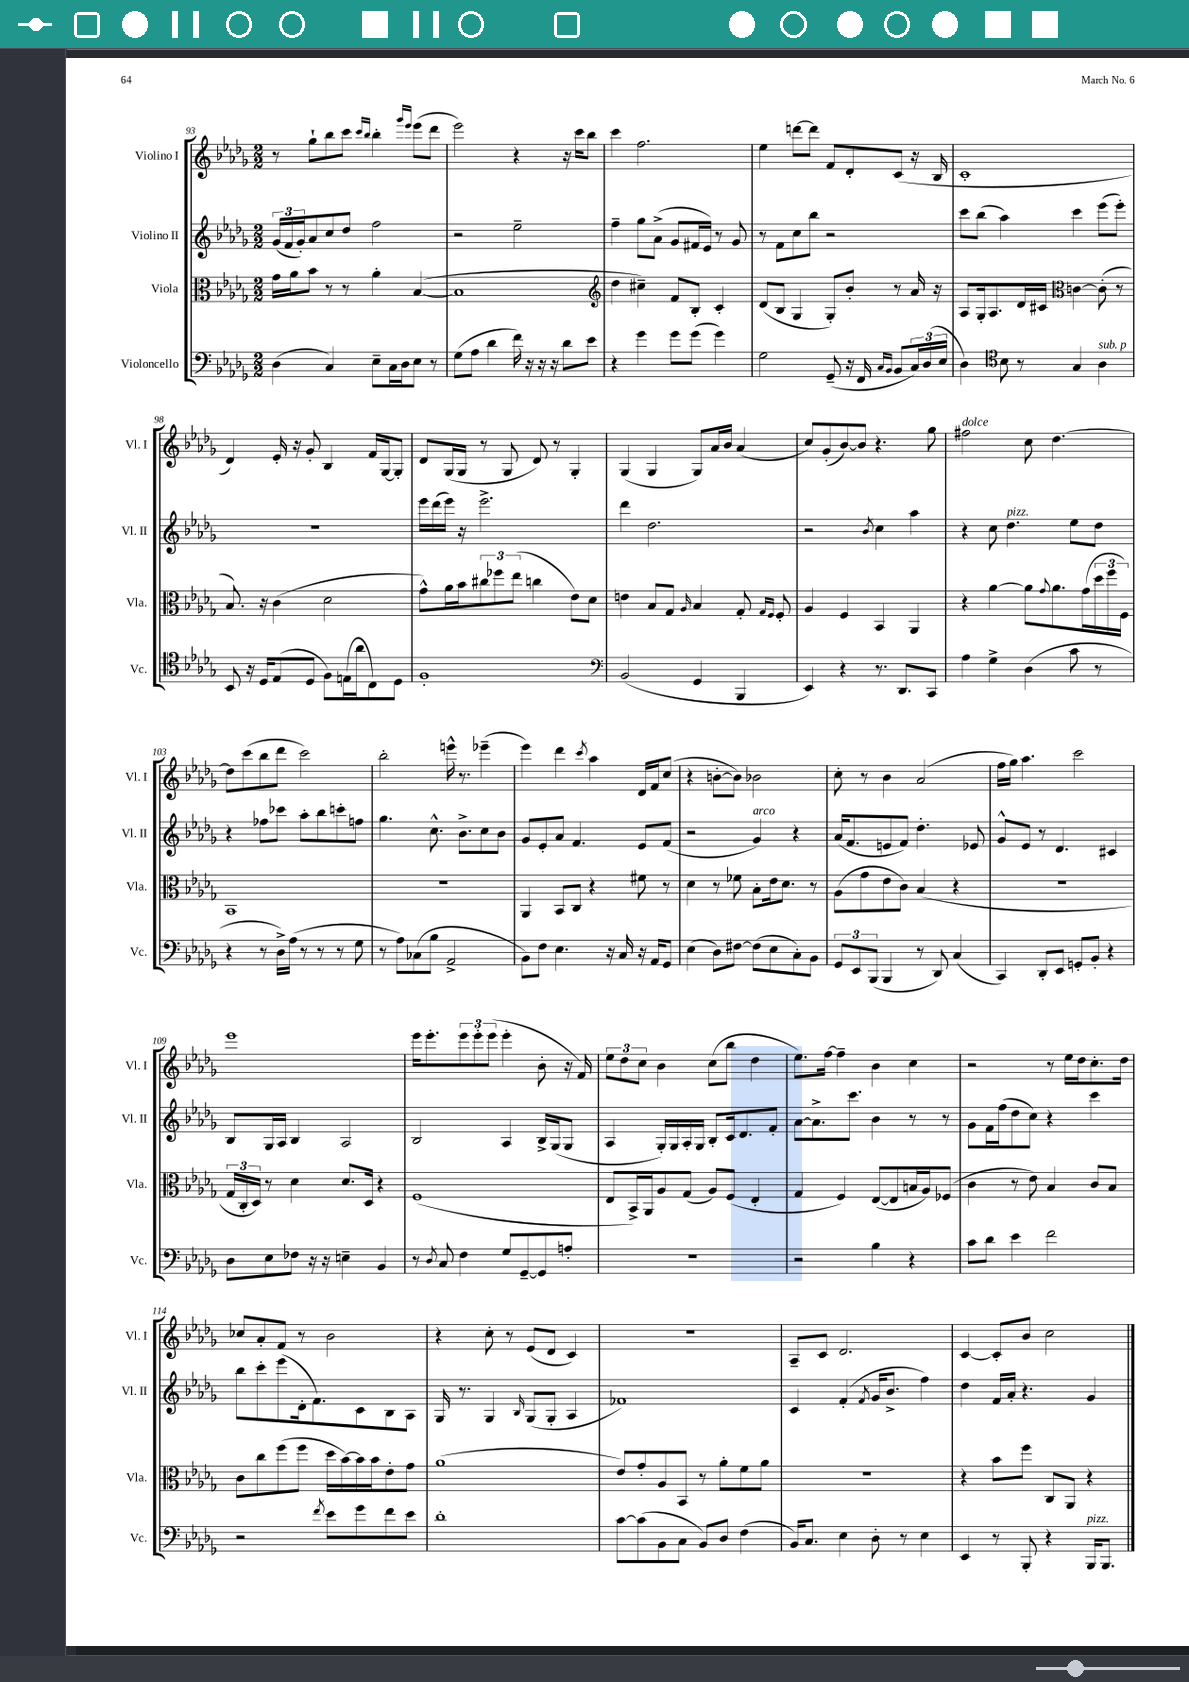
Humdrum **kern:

**kern	**kern	**kern	**kern
*staff4	*staff3	*staff2	*staff1
*clefF4	*clefC3	*clefG2	*clefG2
*k[b-e-a-d-g-]	*k[b-e-a-d-g-]	*k[b-e-a-d-g-]	*k[b-e-a-d-g-]
*M2/2	*M2/2	*M2/2	*M2/2
(4D-\	16g-\LL	(24g-/LL	8r
.	.	24f/	.
.	16a-\J	.	.
.	.	24g-'/J)	.
.	8b-\J	8a-/	8gg-`\L
4C/)	8r	8cc/	8bb-\
.	8r	8dd-/J	8ccc\J
.	.	.	16qqccc/LL
.	.	.	16qqbb-/JJ
8E-~\L	4a-'\	2ff\	4bb-'\
16C\L	.	.	.
16D-\J	.	.	.
.	.	.	16qqggg-/LL
.	.	.	16qqeee-/JJ
8E-\J	([4B-/	.	(8eee-\L
8r	.	.	8ddd-\J
=	=	=	=
(8G-\L	1B-]	2r	2eee-\)
8A-\J	.	.	.
4d-\	.	.	.
16f\)	.	2ee-~\	4r
16r	.	.	.
16r	.	.	.
16r	.	.	.
8d-\L	.	.	16r
.	.	.	16ccc\LK
8e-\J	.	.	8bb-\J
=	=	=	=
*	*clefG2	*	*
4r	4dd-\	4ff~\	4ccc\
4g-\	4cc#~\)	8gg-\L	2.ff\
.	.	(8a-^\J	.
8g-\L	8f/L	8g-/L	.
(8g-\J	8B-'/J	16f#/L	.
.	.	16e-/JJ)	.
4g-\)	4c'/	8r	.
.	.	8g-/	.
=	=	=	=
2G-\	(8d-/L	8r	4ee-\
.	8B-/J	8f\L	.
.	4G-/	8cc\	[8ddd\L
.	.	8bb-\J	8ddd\]J
(8GG-~/	8G-'/L)	2r	8f/L
16r	8b-'/J	.	8d-'/
16FF/	.	.	.
16qqC/LL	.	.	.
16qqBB-/JJ	.	.	.
8BB-/L	8r	.	(8c/J
24C/L)	16a-/	.	16r
(24D-/	.	.	.
.	16r	.	16B-/
24E-/JJ	.	.	.
=	=	=	=
4D-\)	8A-/L	8ccc\L	1c'
.	16G-'/k	(8bb-\J	.
.	8.A-/	.	.
*clefC4	*	*	*
8B-\	.	4aa-\)	.
8r	16d-/L	.	.
.	16c#/JJ	.	.
*	*clefC3	*	*
4G-/	[4c\	4ccc\	.
4A-\	(8c'\]	(8eee-\L	.
.	8r	8eee-'\J)	.
=	=	=	=
8BB-/	8.B-/)	1r	4d-/)
16r	.	.	.
16D-/LK	16r	.	.
(8E-/	(4c\	.	16e-'/
.	.	.	16r
8D-/J	.	.	8g-'/
8F\L)	2d-\	.	4B-/
(16E\L	.	.	.
16a-\J	.	.	.
8C\)	.	.	16f/LL
.	.	.	[16G-/J
8D-\J	.	.	8G-'/]J
=	=	=	=
1F'	8g-^^\L)	16eee-\LL	8d-/L
.	.	(16ddd-\	.
.	16a-\L	16eee-\JJ)	(16G-/L
.	16b-\J	16r	16G-/JJ
.	12cc#\	2.eee-^\	8r
.	12ff-\	.	.
.	.	.	8G-/
.	(12ee-\J	.	.
.	4cc\	.	8d-/)
.	.	.	8r
.	8e-\L)	.	4G-'/
.	8d-\J	.	.
=	=	=	=
*clefF4	*	*	*
(2BB-/	4e\	4ddd-\	(4G-/
.	8B-/L	2.dd-\	4G-/
.	8G-/J	.	.
.	16qqA-/	.	.
4GG-/	4B-/	.	8G-/L)
.	.	.	16a-/L
.	.	.	16b-/JJ
4BBB-/	8G-'/	.	(4a-/
.	16qqG-/LL	.	.
.	16qqF/JJ	.	.
.	8F'/	.	.
=	=	=	=
4EE-/)	4A-/	2r	8cc/L)
.	.	.	(8g-'/
4r	4F/	.	[8b-/)
.	.	.	8b-/]J
.	.	8qb-/	.
8.r	4BB-/	4cc\	4.r
8.DD-/L	.	.	.
.	4AA-/	4aa-\	.
8CC/J	.	.	8gg-\
=	=	=	=
4A-\	4r	4r	2ff#\
4G-^\	[4a-\	8cc\	.
.	.	4.dd-\	.
(4D-\	8a-\]L	.	8cc\
.	8qqg-/	.	.
.	8.a-\	.	[4.dd-\
8c\	.	8ee-\L	.
.	(16g-\L	.	.
8r	24dd-\	8dd-\J	.
.	24ff\	.	.
.	24F\JJ)	.	.
=	=	=	=
4r	1BB-	4r	8dd-\]L
.	.	.	(8ccc\
8r	.	8ff-\L	8bb-\
16D-^\LL)	.	8ccc-\J	8ddd-\J
(16A-\JJ	.	.	.
8r	.	8aa-'\L	2ccc\)
8r	.	8bb-\	.
8r	.	8ccc'\	.
8G-\	.	8ff\J	.
=	=	=	=
8r	1r	4.gg-\	2bb-'\
8A-\L)	.	.	.
(8C-\	.	.	.
8B-\J	.	8.cc^^\	.
2AA-^/	.	.	16eee^^\
.	.	8.b-^\L	8.r
.	.	8cc\	(4eee-~\
.	.	8b-\J	.
=	=	=	=
8BB-\L)	4AA-/	8g-/L	4eee-\)
8F\J	.	8e-'/	.
4.E-\	8BB-/L	8a-/J	4ddd-\
.	8C/J	4.f/	.
.	.	.	8qccc/
.	4r	.	4aa-\
16r	.	.	.
16C/	.	.	.
16r	8f#\	8e-/L	16d-/LL
16AA-/LK	.	.	16f/J
8GG-/J	8r	(8f/J	(8cc/J
=	=	=	=
(4E-\	4d-\	2r	4r
8D-\L)	8r	.	[8b'\L
[8F#\J	8f-\	.	8b\]J)
(8F#\]L	8B-'\L	4g-/)	2b-\
8E-\	16e-\k	.	.
.	8.d-\J	.	.
8C'\)	.	4r	.
8BB-\J	8r	.	.
=	=	=	=
12GG-/L	(8A-\L	(16a-/LK	8cc'\
.	.	8.f/	.
12EE-/	.	.	.
.	8g-\	.	8r
(12BBB-/J	.	.	.
4BBB-/	8e-\	8e/	4b-\
.	8c\J)	8f/J)	.
8r	(4B-/	4.dd-'\	(2a-/
8DD-/)	.	.	.
(4C/	4r	.	.
.	.	8e-/	.
=	=	=	=
4CC/)	1r	8g-^^/L	16ff\LL
.	.	.	16gg-\JJ)
.	.	8e-/J	4.aa-\
8DD-'/L	.	8r	.
8EE-/J	.	4.d-/	.
8GG'/L	.	.	2ccc\
8BB-'/J	.	.	.
4r	.	4c#/	.
=	=	=	=
8D-\L	24G-/LL	8B-/L	1eee-
.	24C'/	.	.
.	24D-/JJ)	.	.
8E-\	8r	16G-/L	.
.	.	16A-/JJ	.
8F-\J	4d-\	4B-/	.
16r	.	.	.
16r	.	.	.
4E~\	8.d-/L	2A-/	.
.	16D-/Jk	.	.
4BB-/	4r	.	.
=	=	=	=
8r	(1F	2B-/	16eee-\LK
.	.	.	8.eee-'\
8qD-/	.	.	.
8C/	.	.	.
4F\	.	.	12eee-\
.	.	.	12eee-'\
.	.	.	(12eee-\J
8G-/L	.	4A-/	4eee-'\
[8GG-~/	.	.	.
8GG-/]	.	16B-^/LL	8b-'\
.	.	(16G-/J	.
8A'/J	.	8G-/J	16r
.	.	.	16f/)
=	=	=	=
1r	8E-/L	4A-/	12ee-\L
.	.	.	12dd-\
.	16BB-^/L)	.	.
.	.	.	12cc\J
.	16AA-/J	.	.
.	8A-/	16G-'/LL)	4b-\
.	.	16G-/	.
.	(8G-/J	16A-'/	.
.	.	16G-/JJ	.
.	8A-/L)	8B-'/L	(8cc\L
.	(8F/J	16c/k	8bb-\J
.	.	8.d-/	.
.	4E-'/	.	4dd-\
.	.	8f'/J	.
=	=	=	=
2r	4G-/	[8a-\L	8.ee-\L)
.	.	8.a-^\]	.
.	.	.	[16ff\Jk
.	4F/)	.	4ff~\]
.	.	8.ccc\J	.
4B-\	([8E-/L	4b-\	4b-\
.	8E-/]	.	.
4r	16B/L	8r	4cc\
.	16A-/J)	.	.
.	(8F-/J	8r	.
=	=	=	=
8c\L	4c\	8g-\L	2r
8d-\J	.	16f\L	.
.	.	(16ff\J	.
4e-\	8r	8dd-\	.
.	8e-\)	8cc\J)	.
2f\	4B-/	4r	8r
.	.	.	16ee-\LL
.	.	.	16dd-\J
.	8c/L	4ccc\	8.cc'\
.	8B-/J	.	.
.	.	.	16dd-\Jk
=	=	=	=
2r	8c\L	8bb-\L	8cc-/L
.	8cc\	8ccc'\	8a-'/
.	(8ff\	(8eee-\	8f/J
.	8ff\J	16d-'\k	8r
.	.	8.f\)	.
8qf/	.	.	.
8e-\L	16dd-\LL	.	2b-\
.	[16b-\)	.	.
8g-\	16b-\]	8c\	.
.	16b-\J	.	.
8f\	8e-'\	8B-\	.
8e-\J	8g-\J	8A-\J	.
=	=	=	=
1d-'	(1a-	16G-/	4r
.	.	8.r	.
.	.	4G-/	8cc'\
.	.	.	8r
.	.	16qqB-/	.
.	.	(8G-/L	(8e-/L
.	.	8G-'/J	8d-/J
.	.	4A-/	4c/)
=	=	=	=
[8c\L	8e-/L)	1f-)	1r
(8c\]	8g-'/	.	.
8BB-\	8A-/	.	.
8C\J	8BB-/J	.	.
8BB-/L)	8r	.	.
8D-/J	8a-'\L	.	.
(4F\	8f\	.	.
.	8a-\J	.	.
=	=	=	=
16BB-/LK)	1r	4c/	8A-~/L
8.C/J	.	.	.
.	.	.	8c/J
4E-\	.	(4f'/	2.d-/
.	.	8qf/	.
8D-'\	.	16g-/LK	.
.	.	8.b-^/J	.
8r	.	.	.
4E-\	.	4ff\)	.
=	=	=	=
4EE-/	4r	4dd-\	[4c/
8r	8b-\L	16f/LL	8c'/]L
.	.	16a-'/JJ	.
8BBB-'/	8ff\J	4.r	8b-/J
4r	8C/L	.	2cc\
.	8AA-/J	.	.
16BBB-/LK	4r	4g-/	.
8.BBB-/J	.	.	.
==	==	==	==
*-	*-	*-	*-
